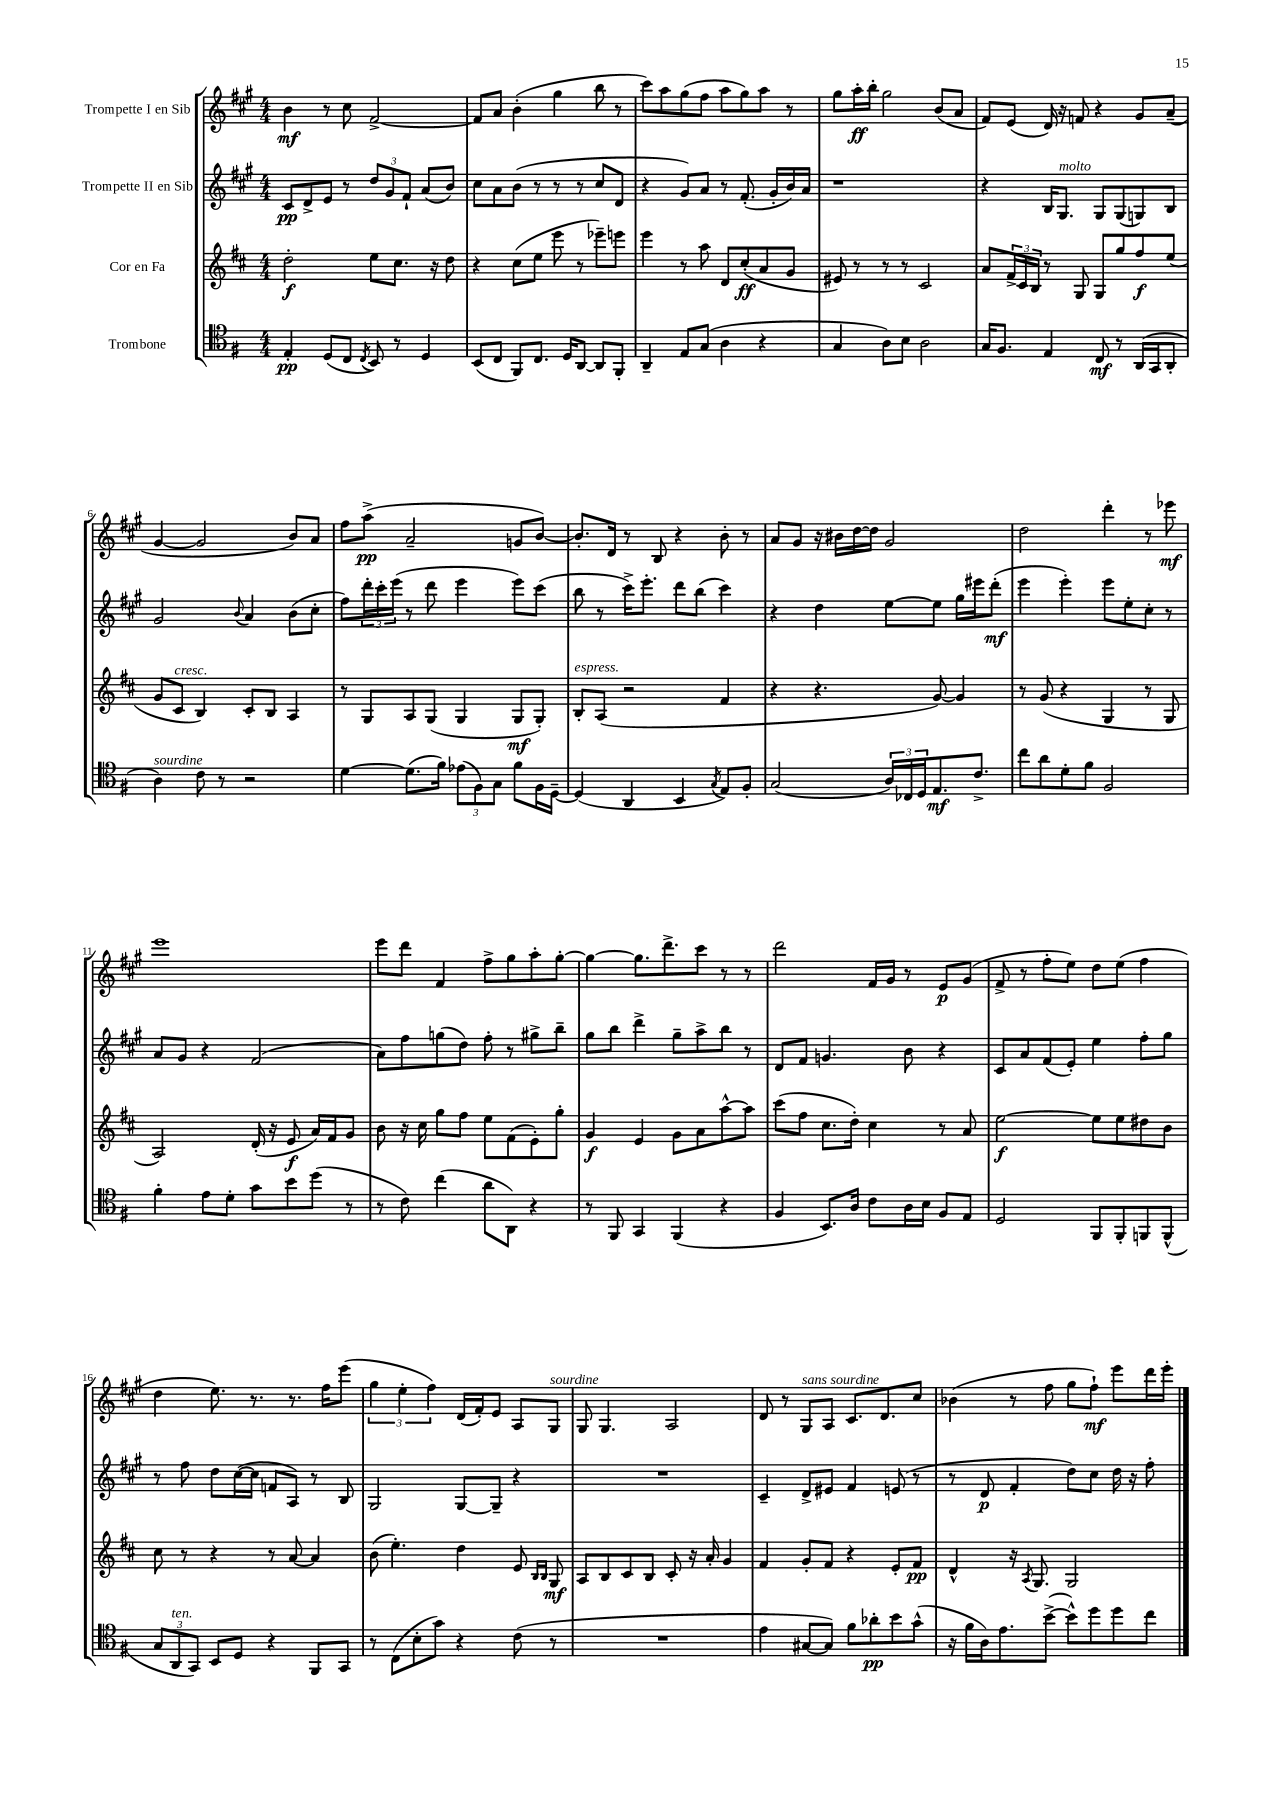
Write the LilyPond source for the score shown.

<<
\new StaffGroup <<
\new Staff = "s0" \with { instrumentName = "Trompette I en Sib" } {
    \clef treble \key a \major \numericTimeSignature \time 4/4
    b'4\mf r8 cis''8 fis'2~-> |
    fis'8 a'8 b'4-.( gis''4 b''8 r8 |
    cis'''8) a''8 gis''8( fis''8 a''8 gis''8) a''8 r8 |
    gis''8 a''16-.\ff b''16-. gis''2 b'8( a'8 |
    fis'8) e'8( d'16) r16 f'8 r4 gis'8 a'8--( |
    gis'4~ gis'2 b'8) a'8 |
    fis''8 a''8->\pp( a'2-- g'8 b'8~) |
    b'8.-. d'16 r8 b8 r4 b'8-. r8 |
    a'8 gis'8 r16 bis'16 d''16~ d''16 gis'2 |
    d''2 d'''4-. r8 ees'''8\mf |
    e'''1 |
    e'''8 d'''8 fis'4 fis''8-> gis''8 a''8-. gis''8~-. |
    gis''4~ gis''8. d'''8.-> cis'''8 r8 r8 |
    d'''2 fis'16 gis'16 r8 e'8\p gis'8( |
    fis'8-> r8 fis''8-. e''8) d''8 e''8( fis''4 |
    d''4 e''8.) r8. r8. fis''16 e'''8( |
    \tuplet 3/2 { gis''4 e''4-. fis''4) } d'16( fis'16-.) e'8 a8 gis8^\markup { \italic "sourdine" } |
    gis8 gis4. a2 |
    d'8 r8 gis8^\markup { \italic "sans sourdine" } a8 cis'8. d'8. cis''8 |
    bes'4( r8 fis''8 gis''8 fis''8-!\mf) e'''8 d'''16 e'''16-. \bar "|." |
}
\new Staff = "s1" \with { instrumentName = "Trompette II en Sib" } {
    \clef treble \key a \major \numericTimeSignature \time 4/4
    cis'8\pp d'8-> e'8 r8 \tuplet 3/2 { d''8 gis'8 fis'8-! } a'8( b'8) |
    cis''8 a'8 b'8( r8 r8 r8 cis''8 d'8 |
    r4 gis'8) a'8 r8 fis'8.-.( gis'16-. b'16) a'16 |
    r1 |
    r4 b16 gis8.^\markup { \italic "molto" } gis8 gis8( g8) b8 |
    gis'2 \appoggiatura { b'8 } a'4 b'8( cis''8-. |
    fis''8) \tuplet 3/2 { d'''16-. cis'''16-. e'''16( } r8 d'''8 e'''4 e'''8) cis'''8( |
    b''8 r8 cis'''16->) e'''8.-. d'''8 b''8( cis'''4) |
    r4 d''4 e''8~ e''8 gis''16 eis'''16 d'''8-.\mf( |
    e'''4 e'''4-.) e'''8 e''8-. cis''8-. r8 |
    a'8 gis'8 r4 fis'2( |
    a'8) fis''8 g''8( d''8) fis''8-. r8 gis''8-> b''8-- |
    gis''8 b''8 d'''4-> gis''8-- a''8-> b''8 r8 |
    d'8 fis'8 g'4. b'8 r4 |
    cis'8 a'8 fis'8( e'8-.) e''4 fis''8-. gis''8 |
    r8 fis''8 d''8 cis''16~( cis''16 f'8 a8) r8 b8 |
    gis2 gis8~ gis8-- r4 |
    R1 |
    cis'4-- d'8-> eis'8 fis'4 e'8( r8 |
    r8 d'8\p fis'4-. d''8) cis''8 d''16 r16 fis''8-. \bar "|." |
}
\new Staff = "s2" \with { instrumentName = "Cor en Fa" } {
    \clef treble \key d \major \numericTimeSignature \time 4/4
    d''2-.\f e''8 cis''8. r16 d''8 |
    r4 cis''8( e''8 e'''8 r8 ees'''8--) e'''8 |
    e'''4 r8 a''8 d'8 cis''8-.\ff( a'8 g'8 |
    eis'8) r8 r8 r8 cis'2 |
    a'8 \tuplet 3/2 { fis'16-> cis'16 b16 } r8 g8 g8 g''8 fis''8\f e''8( |
    g'8 cis'8^\markup { \italic "cresc." } b4) cis'8-. b8 a4 |
    r8 g8 a8 g8( g4 g8\mf g8-.) |
    b8-.^\markup { \italic "espress." } a8( r2 fis'4 |
    r4 r4. g'8~) g'4 |
    r8 g'8( r4 g4 r8 g8 |
    a2) d'16-.( r16 e'8\f a'16) fis'16 g'8 |
    b'8 r16 cis''16 g''8 fis''8 e''8 fis'8( e'8-.) g''8-. |
    g'4\f e'4 g'8 a'8 a''8~-^ a''8 |
    cis'''8( fis''8 cis''8. d''16-.) cis''4 r8 a'8 |
    e''2~\f e''8 e''8 dis''8 b'8 |
    cis''8 r8 r4 r8 a'8~ a'4 |
    b'8( e''4.-.) d''4 e'8 \grace { b16 b16 } g8\mf |
    a8 b8 cis'8 b8 cis'8-. r16 a'16-. g'4 |
    fis'4 g'8-. fis'8 r4 e'8-. fis'8\pp |
    d'4-^ r16 \acciaccatura { a8 } g8. g2 \bar "|." |
}
\new Staff = "s3" \with { instrumentName = "Trombone" } {
    \clef tenor \key g \major \numericTimeSignature \time 4/4
    e4-.\pp d8( c8 \acciaccatura { c8 } b,8) r8 d4 |
    b,8( c8 fis,8) c8. d16 a,8~ a,8 fis,8-. |
    a,4-- e8 g8( a4 r4 |
    g4 a8) b8 a2 |
    g16 fis8. e4 c8\mf r8 a,16( g,16 a,8-. |
    a4^\markup { \italic "sourdine" }) c'8 r8 r2 |
    d'4~ d'8.( fis'16) \tuplet 3/2 { ees'8( fis8) g8 } fis'8 fis16 d16~-- |
    d4( a,4 b,4 \acciaccatura { g8 } e8) fis8-. |
    g2( \tuplet 3/2 { a16) ces16 d16 } e8.\mf c'8.-> |
    c''8 a'8 d'8-. fis'8 fis2 |
    fis'4-. e'8 d'8-. g'8 b'8 d''8( r8 |
    r8 c'8) c''4( a'8 a,8) r4 |
    r8 fis,8 g,4 fis,4( r4 |
    fis4 b,8.) a16 c'8 a16 b16 fis8 e8 |
    d2 fis,8 fis,8-. f,8 f,8-^( |
    \tuplet 3/2 { g8 a,8^\markup { \italic "ten." } g,8) } b,8 d8 r4 fis,8 g,8 |
    r8 c8( b8-. g'8) r4 c'8( r8 |
    R1 |
    e'4 gis8~ gis8) fis'8 aes'8-.\pp b'8 g'8-^( |
    r16 fis'16 a16) e'8. b'8~->( b'8-^) d''8 d''8 c''8 \bar "|." |
}
>>
>>
